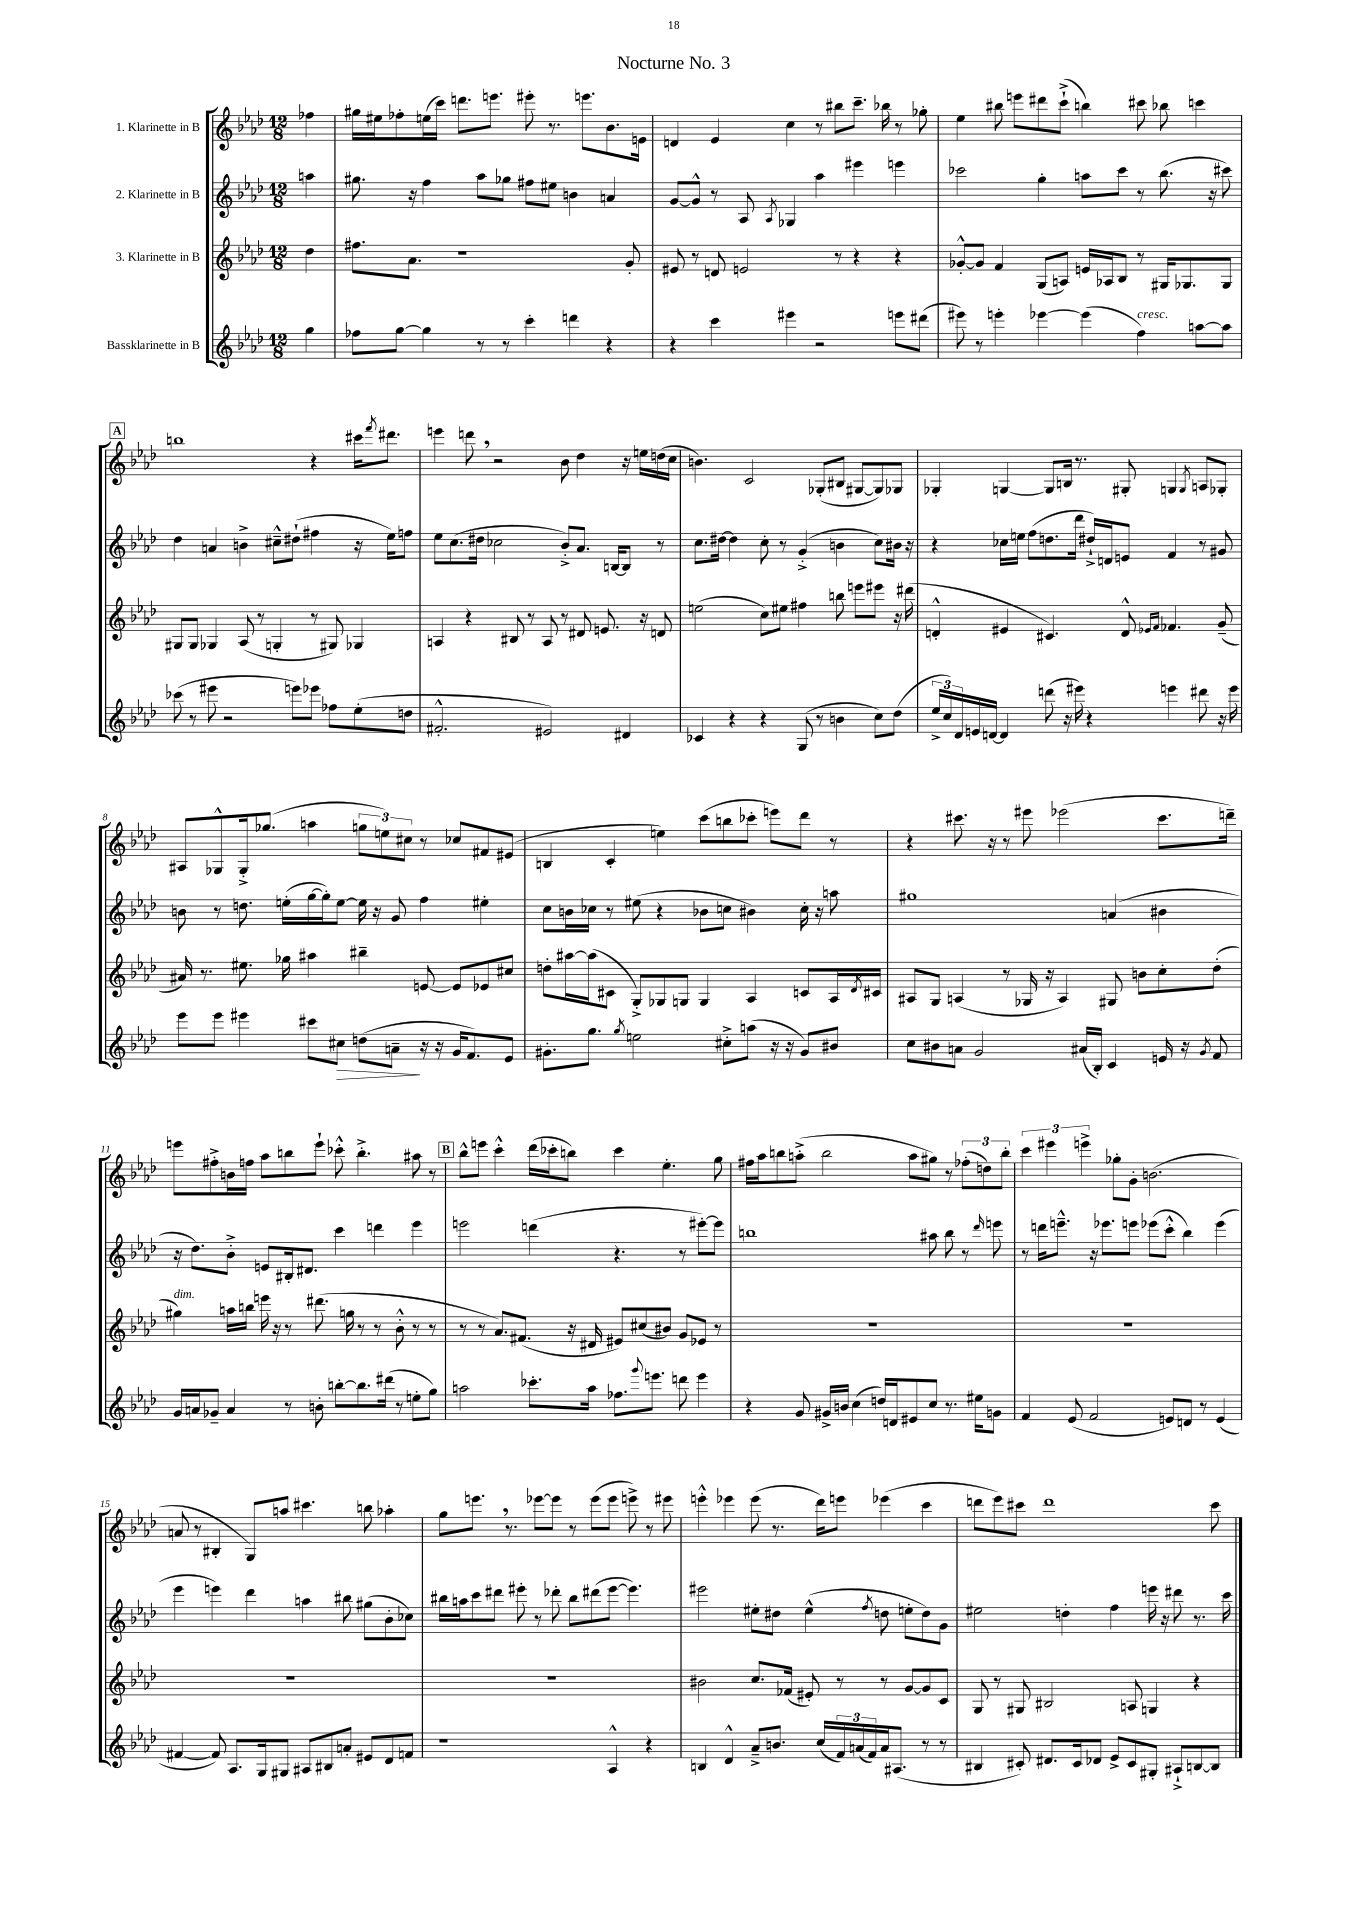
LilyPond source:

\header { title = "Nocturne No. 3" }
<<
\new StaffGroup <<
\new Staff = "s0" \with { instrumentName = "1. Klarinette in B" } {
    \clef treble \key aes \major \numericTimeSignature \time 12/8 \partial 4
    fes''4 |
    gis''16 eis''16 fes''8-. e''16( c'''16) d'''8. e'''8. eis'''8-. r8. e'''8. bes'8. e'16 |
    d'4 ees'4 c''4 r8 bis''8 c'''8.-- bes''16 r8 ges''8-. |
    ees''4 bis''8 e'''8 dis'''8 c'''8-!->( b''4) cis'''8 bes''8 c'''4 |
    \mark \markup { \box "A" } b''1 r4 cis'''16 \acciaccatura { f'''8 } dis'''8. |
    e'''4 d'''8 \breathe r2 bes'8 des''4 r16 e''16 d''16( c''16 |
    b'4.) c'2 ges8-.( bis8 gis8~ gis8) ges8 |
    ges4-. g4~ g8 b16 r8. gis8-. g4 \acciaccatura { g8 } a8 ges8-. |
    ais8 ges8-^ ges16-.-> ges''8.( a''4 \tuplet 3/2 { g''8 e''8) cis''8 } r8 ces''8 fis'8 eis'8( |
    b4 c'4-. e''4) c'''8( b''8 ces'''8-. e'''8) des'''8 r8 |
    r4 cis'''8. r16 r8 eis'''8 ees'''2( cis'''8. d'''16--) |
    e'''8 fis''8-.-> b'16 f''16 aes''8 b''8 e'''8-! ces'''8-.-^ b''4.-.-> ais''8 r8 |
    \mark \markup { \box "B" } bes''8-^ e'''8 c'''4-.-^ des'''16( ces'''16-. b''8) ces'''4 ees''4.-. g''8 |
    fis''16 aes''16 b''8 a''8-.->( b''2 a''8 gis''8) r8 \tuplet 3/2 { fes''8-.( d''8) b''8-. } |
    \tuplet 3/2 { c'''4 eis'''4 e'''4-> } ges''8-. g'8-. b'2.( |
    a'8 r8 bis4-. g8) a''8 cis'''4. b''8 aes''4-. |
    g''8 e'''8. \breathe r8. ees'''8~ ees'''8 r8 ees'''8( ees'''8 e'''8->) r8 eis'''8 |
    e'''4-.-^ ees'''4 ees'''8( r8. des'''16) e'''8 ees'''4( c'''4 |
    d'''8 ees'''8) cis'''8 d'''1 cis'''8 \bar "|." |
}
\new Staff = "s1" \with { instrumentName = "2. Klarinette in B" } {
    \clef treble \key aes \major \numericTimeSignature \time 12/8 \partial 4
    a''4 |
    gis''8. r16 f''4 aes''8 ges''8 fis''8 eis''8 b'4 a'4 |
    g'8~ g'8-^ r8 aes8 \acciaccatura { aes8 } ges4 aes''4 eis'''4 e'''4 |
    ces'''2 g''4-. a''8 ces'''8 r8 bes''8.( r16 cis'''8) |
    \mark \markup { \box "A" } des''4 a'4 b'4-> cis''8---^ dis''8-!( fis''4 r16 ees''16) f''8 |
    ees''8 c''8.( dis''16 ces''2 bes'8-.->) aes'8. b16~ b8 r8 |
    c''8. dis''16~ dis''4 c''8-. r8 g'4-.->( b'4 c''8) bis'16 r16 |
    r4 ces''16 e''16 f''8( d''8. des'''16 dis''16-!->) d'16 e'8 f'4 r8 gis'8 |
    b'8 r8 d''8. e''16-.( g''16~ g''16-.) e''8~ e''16 r16 g'8 f''4 eis''4-. |
    c''8 b'16 ces''16 r8 eis''8( r4 bes'8 c''8 bis'4) c''16-. r16 a''8 |
    gis''1 a'4( bis'4 |
    r16 des''8.) bes'8-.-> e'8 bis16-. dis'8. c'''4 d'''4 ees'''4 |
    \mark \markup { \box "B" } e'''2 d'''4( r4. r8 eis'''8~-.) eis'''8 |
    b''1 ais''8 b''8 r8 \grace { des'''16 } e'''8 |
    r8 d'''16 e'''8.---^ r16 ees'''8. e'''8 ees'''8( c'''8-.-^ bes''4) ees'''4( |
    ees'''4 e'''4) des'''4 a''4 bis''8 gis''8( bes'8-. ces''8) |
    bis''16 a''16 c'''8 dis'''8 eis'''8-. r8 des'''8-. bis''8 dis'''8( eis'''8~ eis'''4.) |
    eis'''2 eis''8-. dis''8 eis''4-^( \acciaccatura { f''8 } d''8 e''8-. d''8) g'8 |
    eis''2 d''4-. f''4 e'''16 r16 dis'''8 r8. c'''16 \bar "|." |
}
\new Staff = "s2" \with { instrumentName = "3. Klarinette in B" } {
    \clef treble \key aes \major \numericTimeSignature \time 12/8 \partial 4
    des''4 |
    fis''8. aes'8. r1 g'8-. |
    eis'8 r8 d'8 e'2 r8 r4 r4 |
    ges'8~-.-^ ges'8 f'4 g8( a8) e'16 aes16 bes8 r8 gis16 ges8. ges8 |
    \mark \markup { \box "A" } gis8 gis8 ges4 aes8( r8 g4-. r8 gis8) ges4 |
    a4 r4 bis8 r8 a8 r8 dis'8 e'8. r16 d'8 |
    e''2( c''8) eis''8 fis''4 b''8 e'''8 eis'''8 r16 dis'''16( |
    d'4-.-^ eis'4 cis'4.) d'8-^ \grace { ees'16 f'16 } fes'4. g'8--( |
    ais'16) r8. eis''8. ges''16 ais''4 bis''4-- e'8~ e'8 ees'8 cis''8 |
    d''8-. ais''16~ ais''16( cis'8 g8-.->) ges8 g8 g4 aes4 c'8 aes16 \acciaccatura { des'8 } cis'16 |
    ais8 g8 a4( r8 ges16 r16 a4) gis8 b'8 c''8-. des''8-.( |
    gis''4^\markup { \italic "dim." }) a''16 b''16 e'''16 r16 r8 dis'''8.( g''16 r8 r8 bes'8-.-^ r8 r8 |
    \mark \markup { \box "B" } r8 r8 aes'8.) fis'8.( r16 dis'16 eis'8) cis''8( bis'8) g'8 ees'8 r8 |
    R1. |
    R1. |
    R1. |
    R1. |
    bis'2 c''8. fes'16( eis'8-.) r8 r8 g'8~ g'8 c'8 |
    g8 r8 gis8 bis2 a8 g4 r4 \bar "|." |
}
\new Staff = "s3" \with { instrumentName = "Bassklarinette in B" } {
    \clef treble \key aes \major \numericTimeSignature \time 12/8 \partial 4
    g''4 |
    fes''8 g''8~ g''4 r8 r8 c'''4-. d'''4 r4 |
    r4 c'''4 eis'''4 r2 e'''8 dis'''8( |
    eis'''8) r8 e'''4-. ees'''4~ ees'''4( f''4^\markup { \italic "cresc." }) a''8~ a''8 |
    \mark \markup { \box "A" } ces'''8( r8 eis'''8 r2 e'''8) ees'''8 fes''8 ees''8-.( d''8 |
    fis'2.-.-^ eis'2) dis'4 |
    ces'4 r4 r4 g8( r8 b'4 c''8) des''8( |
    \tuplet 3/2 { ees''16-> c''16) des'16 } e'16 d'16~ d'4 d'''8( r16 eis'''16) r4 e'''4 dis'''8 r16 e'''16 |
    ees'''8 ees'''8 eis'''4 cis'''8 cis''8\> d''8( a'8--\! r16 r16 g'16 f'8.) ees'8 |
    gis'8.-. g''8. \acciaccatura { g''8 } e''2 cis''8-.-> a''8( r16 r16 gis'8) bis'8 |
    c''8 bis'8 a'8 g'2 ais'16( bes16-.) c'4 e'16 r16 \acciaccatura { g'8 } f'8 |
    g'16 a'16 ges'8-- a'4 r8 b'8-. b''8~-. b''8. dis'''16( r8 e''8-. g''8) |
    \mark \markup { \box "B" } a''2 ces'''8.-. a''16 fes''8. \appoggiatura { g'''8 } e'''8. d'''8 e'''4 |
    r4 g'8 gis'16-> b'16 c''4( d''16) d'16 eis'8 c''8 r8. eis''16 g'8 |
    f'4 ees'8( f'2 e'8) d'8 r8 e'4( |
    fis'4~ fis'8) aes8. g16 gis8 ais8 bis8 a'8-. eis'8 des'8 f'8 |
    r1 aes4-^ r4 |
    b4 des'4-^ aes'8---> b'8. c''16( \tuplet 3/2 { f'16) a'16( f'16) } a'16 ais8.( r8 r8 |
    bis4 cis'8-.) dis'8. cis'16 des'8 ees'8-> cis'8 gis8-. ais8-!-> b8~ b8 \bar "|." |
}
>>
>>
